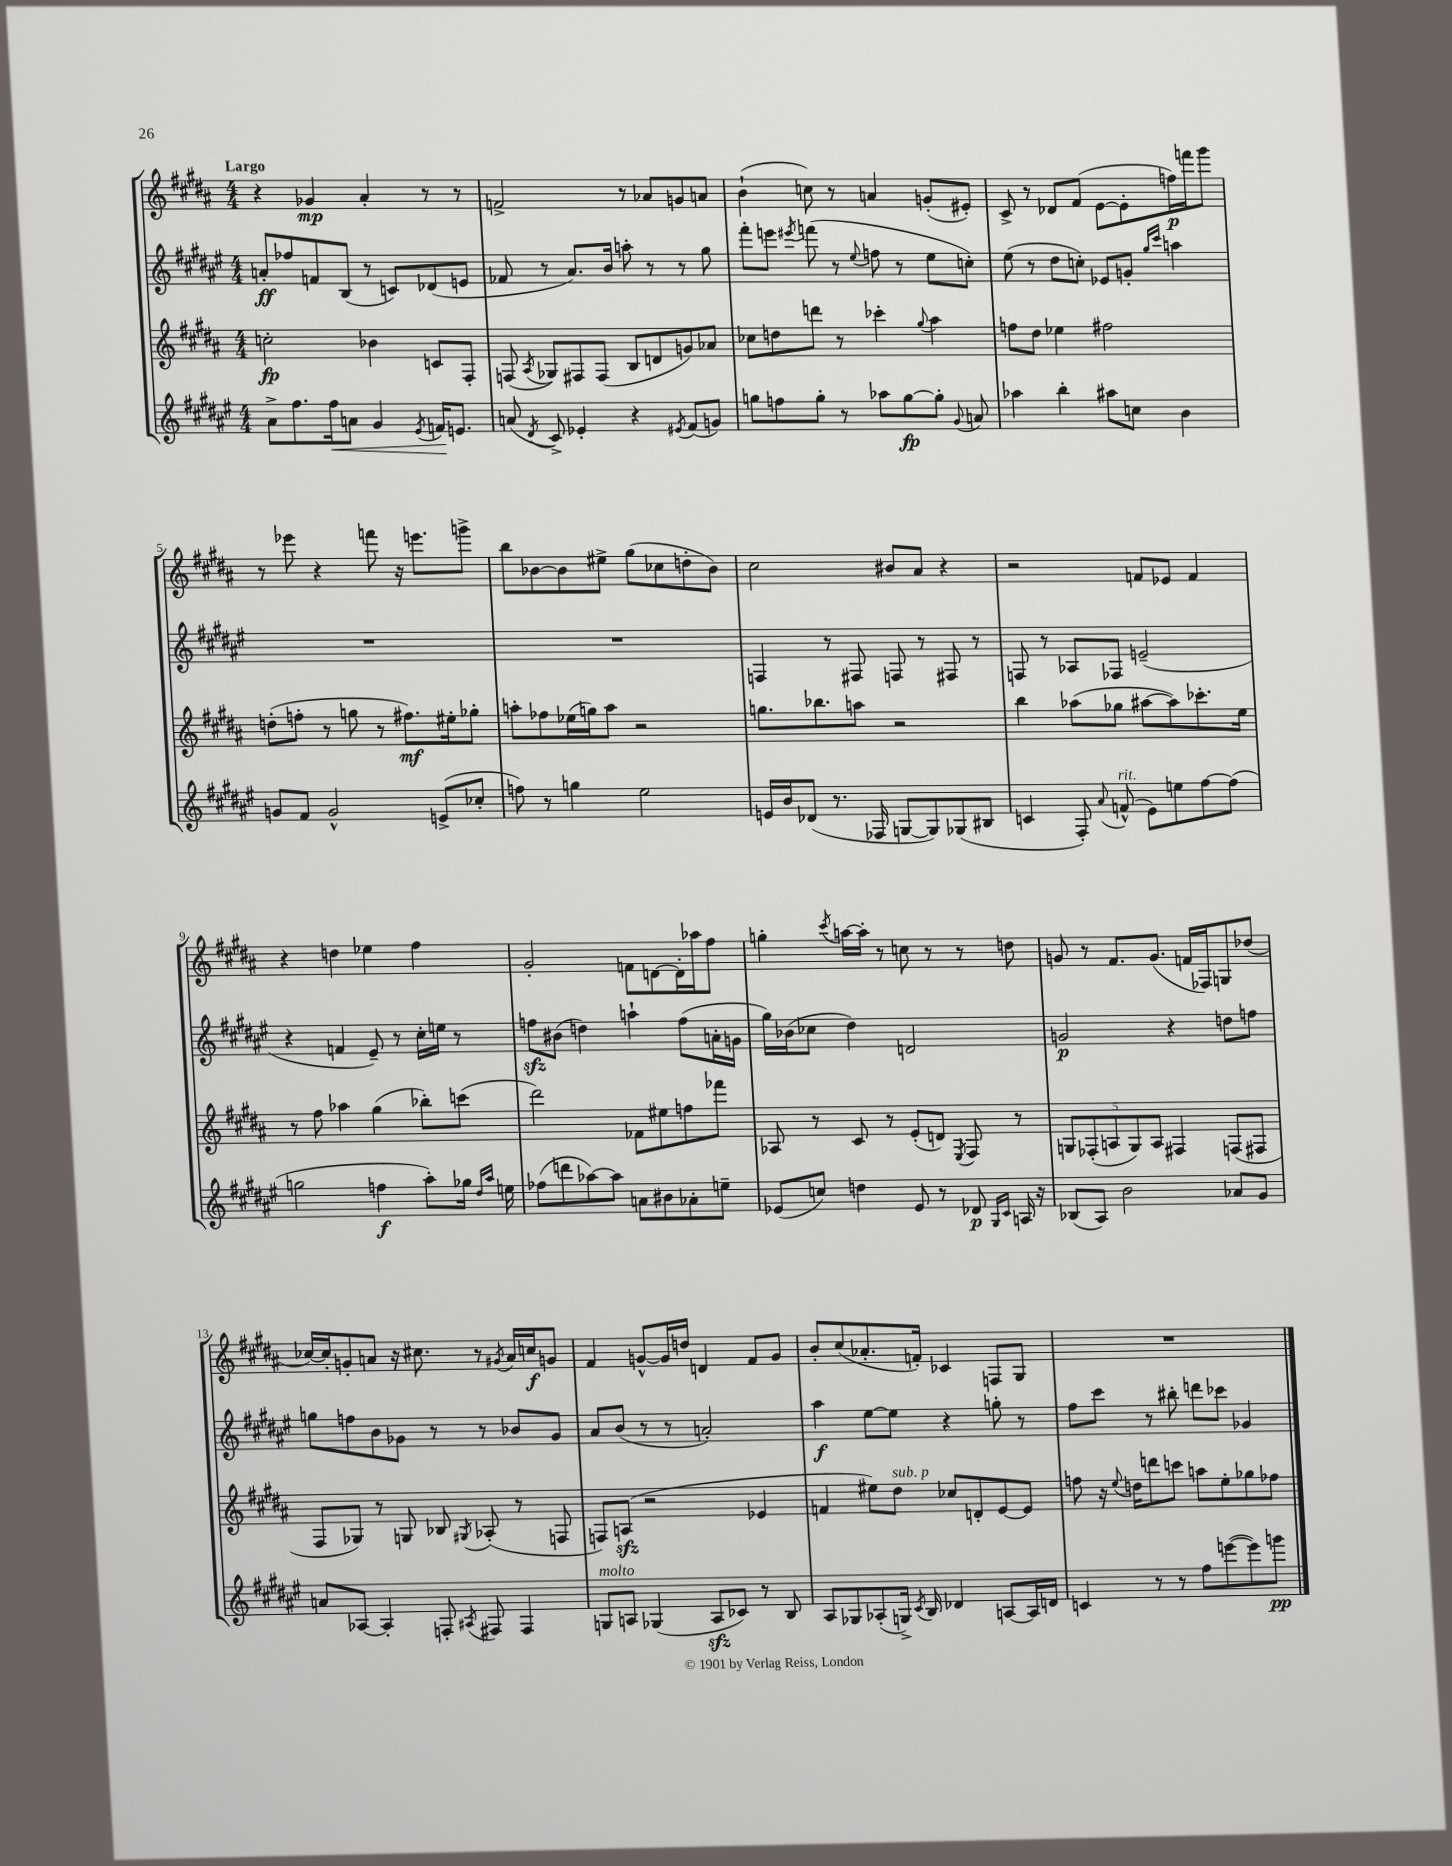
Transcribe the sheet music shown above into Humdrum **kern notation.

**kern	**kern	**kern	**kern
*staff4	*staff3	*staff2	*staff1
*clefG2	*clefG2	*clefG2	*clefG2
*k[f#c#g#d#a#e#]	*k[f#c#g#d#a#]	*k[f#c#g#d#a#e#]	*k[f#c#g#d#a#]
*M4/4	*M4/4	*M4/4	*M4/4
8a#^	2cc'	8a'	4r
8.ff#	.	8ff-	.
.	.	8f	4g-
16ff#	.	.	.
8a	.	(8B	.
4g#	4b-	8r	4a#'
.	.	8c)	.
8qe#	.	.	.
16f	8c	(8d-	8r
8.e	.	.	.
.	8F#'	8e	8r
=	=	=	=
(8a	(8F	8f-	2f^
8qd#	8qA#	.	.
8c#^)	8G-)	8r	.
4e-'	8F#	8.a#)	.
.	(8F#	.	.
.	.	16b	.
4r	8B	8aa'	8r
.	8d	8r	8a-
8qe#	.	.	.
(8f#	8g)	8r	8g
8g)	8a-	8gg#	8a
=	=	=	=
8gg	8cc-	8fff#'	(4b`
8ff	8dd	8eee	.
.	.	8qeee#	.
8gg'	8ddd	(8fff	8cc)
8r	8r	8r	8r
.	.	8qqee#	.
8aa-	4ccc-'	8ff	4a
[8gg	.	8r	.
.	8qqgg#	.	.
8gg']	4aa#	8ee#	(8g'
8qqg#	.	.	.
8a	.	8cc')	8e#')
=	=	=	=
4aa-	8ff	(8ee#	8c#^
.	8dd#	8r	8r
4bb'	4ee-	8dd#	8d-
.	.	8cc')	(8f#
8aa#	2ff#	8e-	[8e
8cc	.	8g'	8e']
.	.	16qqgg#	.
.	.	16qqccc#	.
4b	.	4aa	16ff)
.	.	.	16fff
.	.	.	8ggg#
=	=	=	=
8g	(8dd'	1r	8r
8f#	8ff'	.	8eee-
2g^^	8r	.	4r
.	8gg	.	.
.	8r	.	8fff
.	8.ff#)	.	16r
.	.	.	8.eee
(8e^	.	.	.
.	16ee#'	.	.
8cc-'	8gg-'	.	8ggg^
=	=	=	=
8ff)	8aa'	1r	8bb
8r	8ff-	.	[8b-
4gg	(16ee-	.	8b-]
.	16gg)	.	.
.	8aa	.	8ee#^
2ee#	2r	.	(8gg#
.	.	.	8cc-
.	.	.	8dd'
.	.	.	8b-)
=	=	=	=
16e	8.gg	4F	2cc#
16b	.	.	.
(8d-	.	.	.
.	8.bb-	.	.
8.r	.	8r	.
.	8aa	8F#	.
16F-	.	.	.
[8G	2r	8F	8b#
8G])	.	8r	8a#
(8G-	.	8F#	4r
8B#	.	8r	.
=	=	=	=
4c	4bb	8F	2r
.	.	8r	.
8F#')	(8aa-	8A-	.
8qqa#	.	.	.
(8f^^	8gg-	8F-	.
8e#)	[8aa#	(2e~	8f
8ee	8aa#])	.	8e-
[8ff#	8.ccc-'	.	4f
(8ff#]	.	.	.
.	16ee	.	.
=	=	=	=
2gg	8r	4r	4r
.	8ff#	.	.
.	4aa-	4f	4dd
4ff	(4gg#	8e#~)	4ee-
.	.	8r	.
8aa#')	8bb-')	16cc#'	4ff#
.	.	16ee	.
16gg-	(8ccc	8r	.
16qqdd#	.	.	.
16qqaa#	.	.	.
16ee	.	.	.
=	=	=	=
(8ff-	2ddd#)	8ff	2g#'
8ddd	.	(8b#	.
[8aa-)	.	4dd)	.
8aa-]	.	.	.
8a	8f-	4aa`	8f
8b#	8ee#	.	[8d
8a-'	8ff	(8ff	16d']
.	.	.	16aa-
8ee~	8fff-	16a'	8ff#
.	.	16g	.
=	=	=	=
(8e-	8A-	16gg#)	4gg'
.	.	(16b-	.
8cc)	8r	8cc-	.
.	.	.	8qccc#
4dd	8c#	4dd#)	[16aa
.	.	.	16aa']
.	8r	.	8r
8e-	(8e'	2d	8cc
8r	8d)	.	8r
.	8qE	.	.
8d-	8F#	.	8r
16qqG#	.	.	.
16qqc#	.	.	.
16A	8r	.	8dd
16r	.	.	.
=	=	=	=
(8B-	10G	2g	8g
.	(10F-'	.	.
8A#)	.	.	8r
.	10A	.	.
2b	.	.	8.f#
.	10G)	.	.
.	10A	.	.
.	.	.	(8.g
.	4F#	4r	.
.	.	.	16f
.	.	.	16F-)
8a-	(8F	8dd	8G
8g#	8F#	8ff	(8dd-
=	=	=	=
8a	8F#	8gg	[16cc-)
.	.	.	16cc-']
[8A-	8G-)	8ff	8g'
4A-']	8r	8b	8a
.	8G	8g-	16r
.	.	.	8.cc#
8F'	8B-	8r	.
8qA#	8qG#	.	.
8F#	(8A-'	8r	8r
.	.	.	8qg#
4F#	8r	8b-	16a
.	.	.	16cc
.	8F	8g-	8g
=	=	=	=
8G	8F)	8a#	4f#
8A	(8A	(8b	.
(4G-	2r	8r	[8g^^
.	.	8r	16g]
.	.	.	16dd
8A	.	2a')	4d
8c-)	.	.	.
8r	4e-	.	8f#
8B	.	.	8g
=	=	=	=
8A#	4f	4aa#	8b'
8G-	.	.	(8cc#
(8A-'	8ee#)	[8ee#	8.a-'
16G^)	8dd#	8ee#]	.
8qc#	.	.	.
16B	.	.	16f')
4d-	8cc-	4r	4c-
.	8d'	.	.
[8A	[8e	8gg'	8F
16A]	8e]	8r	8G#
16d	.	.	.
=	=	=	=
4c	8ff	8ff#	1r
.	16r	8ccc#	.
.	8qqee	.	.
.	16dd	.	.
8r	8ddd	8r	.
8r	8ccc	8bb#'	.
8ff#	8aa	8ddd	.
([8eee	8ee'	8ccc-	.
8eee])	8gg-	4g-	.
8ggg	8ff-	.	.
==	==	==	==
*-	*-	*-	*-
